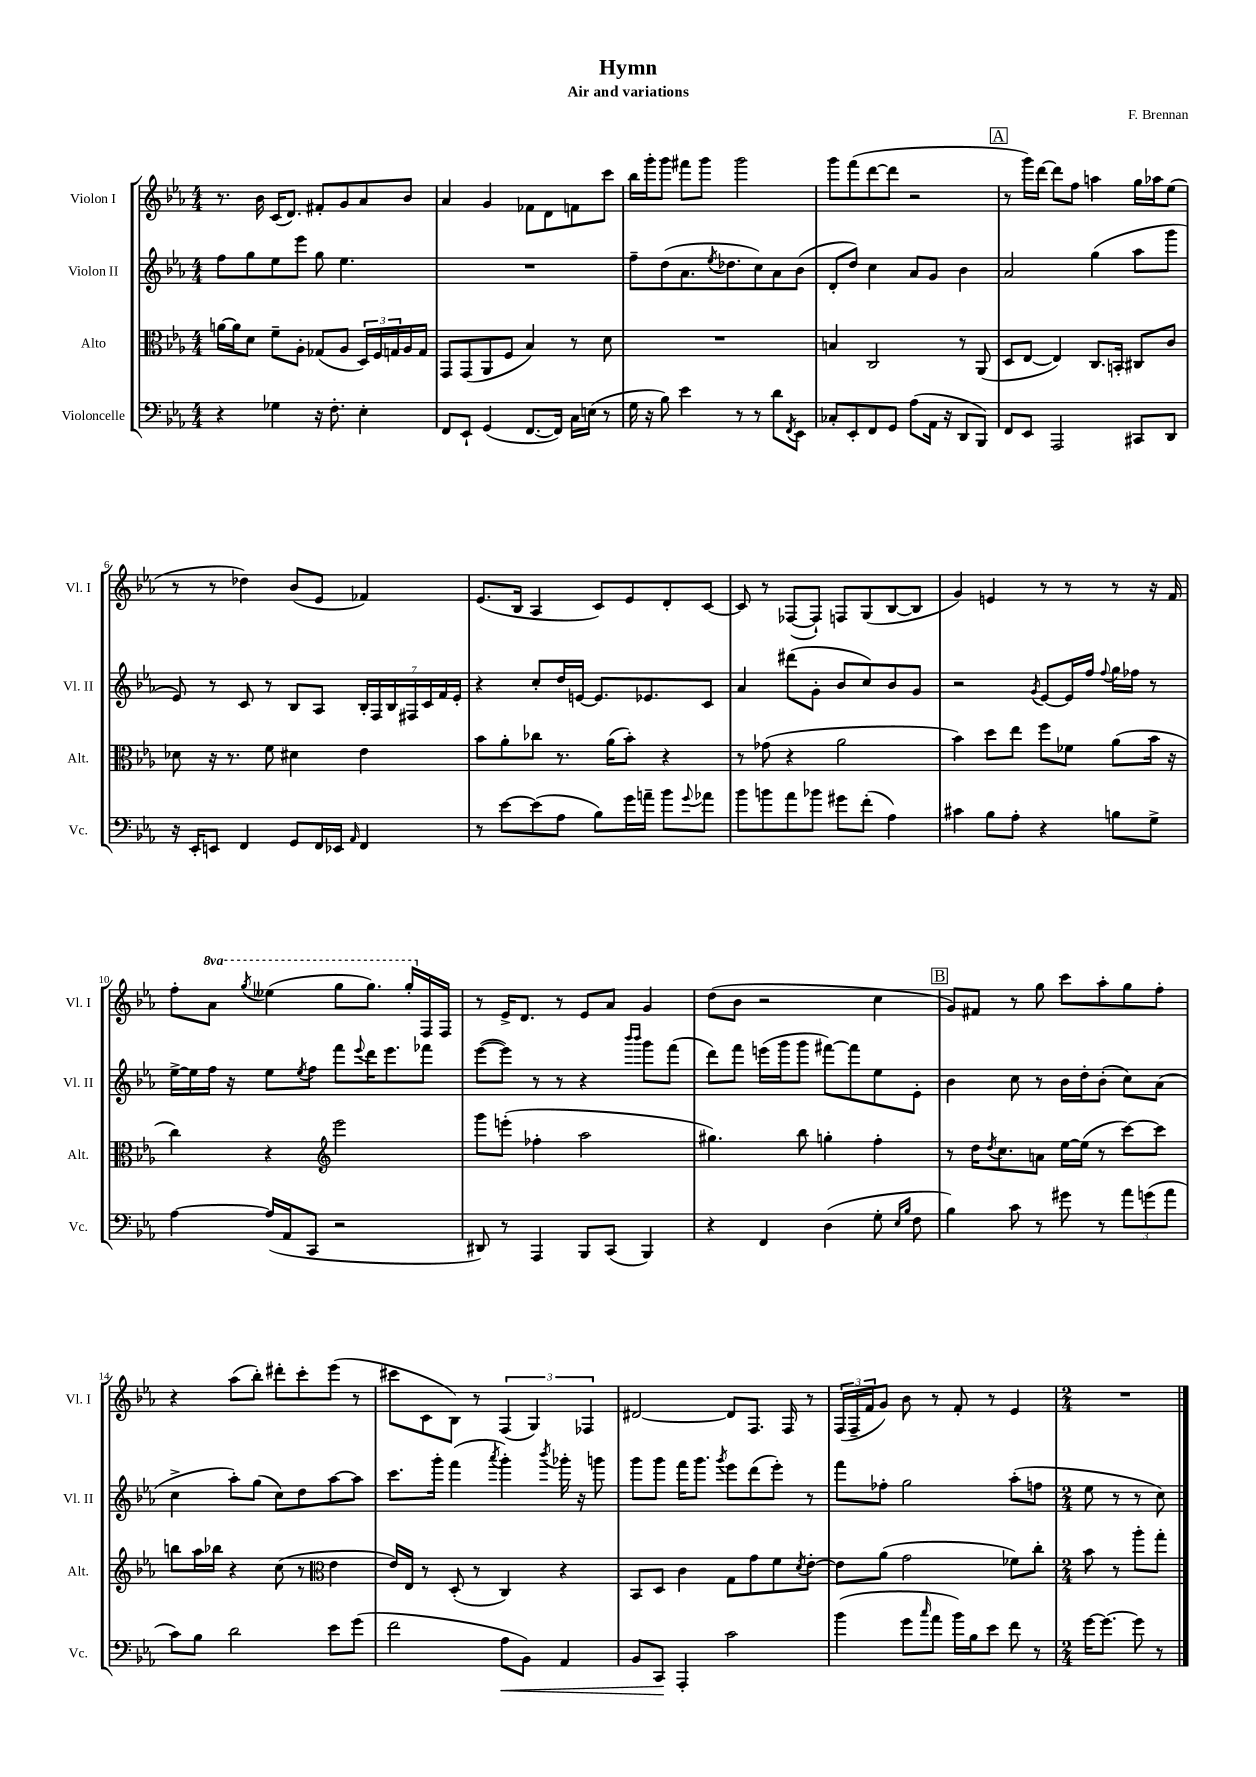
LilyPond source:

\header { title = "Hymn" composer = "F. Brennan" subtitle = "Air and variations" }
<<
\new StaffGroup <<
\new Staff = "s0" \with { instrumentName = "Violon I" shortInstrumentName = "Vl. I" } {
    \clef treble \key ees \major \numericTimeSignature \time 4/4 \set Staff.ottavationMarkups = #ottavation-simple-ordinals
    r8. bes'16 c'16( d'8.) fis'8-. g'8 aes'8 bes'8 |
    aes'4 g'4 fes'8 d'8 f'8 c'''8 |
    bes''16 g'''16-. g'''8 fis'''8 g'''8 g'''2 |
    g'''8 f'''8( d'''8~ d'''8 r2 |
    \mark \markup { \box "A" } r8 g'''16) d'''16~ d'''8 f''8 a''4 g''16 aes''16 ees''8( |
    r8 r8 des''4) bes'8( ees'8 fes'4) |
    ees'8.( bes16 aes4 c'8) ees'8 d'8-. c'8~ |
    c'8 r8 fes8~( fes8-!) f8 g8( bes8~ bes8 |
    g'4) e'4 r8 r8 r8 r16 f'16 |
    f''8-. \ottava #1 aes''8 \acciaccatura { g'''8 } eeses'''4( g'''8 g'''8.) g'''16-. \ottava #0 f16 f16 |
    r8 ees'16-> d'8. r8 ees'8 aes'8 g'4 |
    d''8( bes'8 r2 c''4 |
    \mark \markup { \box "B" } g'8) fis'8 r8 g''8 c'''8 aes''8-. g''8 f''8-. |
    r4 aes''8( bes''8-.) dis'''8-. c'''8-. ees'''8( r8 |
    cis'''8 c'8 bes8) r8 \tuplet 3/2 { f4( g4) fes4 } |
    dis'2~ dis'8 f8. f16 r8 |
    \tuplet 3/2 { f16( f16-- f'16 } g'8) bes'8 r8 f'8-. r8 ees'4 |
    \numericTimeSignature \time 2/4 R2 \bar "|." |
}
\new Staff = "s1" \with { instrumentName = "Violon II" shortInstrumentName = "Vl. II" } {
    \clef treble \key ees \major \numericTimeSignature \time 4/4
    f''8 g''8 ees''8 ees'''8 g''8 ees''4. |
    R1 |
    f''8-- d''8( aes'8. \acciaccatura { ees''8 } des''8. c''8) aes'8 bes'8( |
    d'8-. d''8) c''4 aes'8 g'8 bes'4 |
    \mark \markup { \box "A" } aes'2 g''4( aes''8 g'''8 |
    ees'8) r8 c'8 r8 bes8 aes8 \tuplet 7/4 { bes16-. f16 bes16 fis16 c'16 f'16 ees'16-. } |
    r4 c''8-. d''16 e'16~ e'8. ees'8. c'8 |
    aes'4 dis'''8( g'8-. bes'8 c''8) bes'8 g'8 |
    r2 \acciaccatura { g'8 } ees'8~ ees'16 f''16 \appoggiatura { f''8 } g''16 fes''16 r8 |
    ees''16~-> ees''16 f''16 r16 ees''8 \acciaccatura { ees''8 } f''8 f'''8 \appoggiatura { ees'''8 } d'''16 ees'''8. fes'''8 |
    ees'''8~( ees'''8) r8 r8 r4 \grace { bes'''16 bes'''16 } g'''8 f'''8( |
    d'''8) f'''8 e'''16( g'''16 g'''8 fis'''8~) fis'''8 ees''8 ees'8-. |
    \mark \markup { \box "B" } bes'4 c''8 r8 bes'16 d''16-. bes'8-.( c''8) aes'8( |
    c''4-> aes''8-.) g''8( c''8) d''8 aes''8~ aes''8 |
    c'''8. g'''16-. f'''4( \acciaccatura { aes'''8 } g'''4-.) \acciaccatura { bes'''8 } ges'''16-. r16 g'''8 |
    g'''8 g'''8 f'''16 g'''8. \acciaccatura { g'''8 } ees'''8 d'''8( ees'''8-.) r8 |
    f'''8 fes''8-. g''2 aes''8-.( f''8 |
    \numericTimeSignature \time 2/4 ees''8 r8 r8 c''8) \bar "|." |
}
\new Staff = "s2" \with { instrumentName = "Alto" shortInstrumentName = "Alt." } {
    \clef alto \key ees \major \numericTimeSignature \time 4/4
    a'16~ a'16 d'8 f'8-- aes8-. ges8( aes8 \tuplet 3/2 { d16) f16 g16 } aes16 g16 |
    g,8 g,8( aes,8 f8 bes4) r8 d'8 |
    R1 |
    b4 c2 r8 aes,8( |
    \mark \markup { \box "A" } d8 ees8~ ees4) c8. b,16-. cis8 c'8 |
    des'8 r16 r8. f'8 dis'4 ees'4 |
    bes'8 aes'8-. ces''8 r8. aes'16( bes'8-.) r4 |
    r8 ges'8( r4 aes'2 |
    bes'4) d''8 ees''8 f''8 fes'8 aes'8( bes'16 r16 |
    c''4) r4 \clef treble ees'''2 |
    g'''8 e'''8-.( fes''4-. aes''2 |
    gis''4.) bes''8 g''4-. f''4-. |
    \mark \markup { \box "B" } r8 d''16 \acciaccatura { d''8 } c''8. a'8 ees''16~ ees''16( r8 c'''8~) c'''8 |
    b''8 aes''16 bes''16 r4 c''8( r8 \clef alto ees'4 |
    ees'16) ees16 r8 d8-.( r8 c4) r4 |
    bes,8 d8 c'4 g8 g'8 f'8 \acciaccatura { d'8 } ees'8~-. |
    ees'8 aes'8( g'2 fes'8) c''8-. |
    \numericTimeSignature \time 2/4 bes'8 r8 aes''8-. g''8-. \bar "|." |
}
\new Staff = "s3" \with { instrumentName = "Violoncelle" shortInstrumentName = "Vc." } {
    \clef bass \key ees \major \numericTimeSignature \time 4/4
    r4 ges4 r16 f8.-. ees4-. |
    f,8 ees,8-! g,4( f,8.~ f,16) c16 e16( r8 |
    g16 r16 bes8) ees'4 r8 r8 d'8 \acciaccatura { f,8 } ees,8 |
    ces8-. ees,8-. f,8 g,8 aes8( aes,16 r16 d,8 bes,,8) |
    \mark \markup { \box "A" } f,8 ees,8 aes,,2 cis,8 d,8 |
    r16 ees,16-. e,8 f,4 g,8 f,16 ees,16 \grace { aes,16 } f,4 |
    r8 ees'8~ ees'8( aes8 bes8) g'16 a'16-- bes'8 \appoggiatura { g'8 } aes'8 |
    bes'8 b'8 aes'8 bes'8 gis'8 f'8-.( aes4) |
    cis'4 bes8 aes8-. r4 b8 g8-> |
    aes4~ aes16( aes,16 c,8 r2 |
    dis,8) r8 aes,,4 bes,,8 c,8( bes,,4) |
    r4 f,4 d4( g8-. \grace { ees16 bes16 } f8 |
    \mark \markup { \box "B" } bes4) c'8 r8 gis'8 r8 \tuplet 3/2 { aes'8 g'8( aes'8 } |
    c'8) bes8 d'2 ees'8 g'8( |
    f'2 aes8\< bes,8) aes,4 |
    bes,8 c,8\! aes,,4-. c'2 |
    bes'4( g'8 \grace { c''16 } aes'8 bes'16) bes16 ees'8 f'8 r8 |
    \numericTimeSignature \time 2/4 g'16~ g'8.~ g'8 r8 \bar "|." |
}
>>
>>
